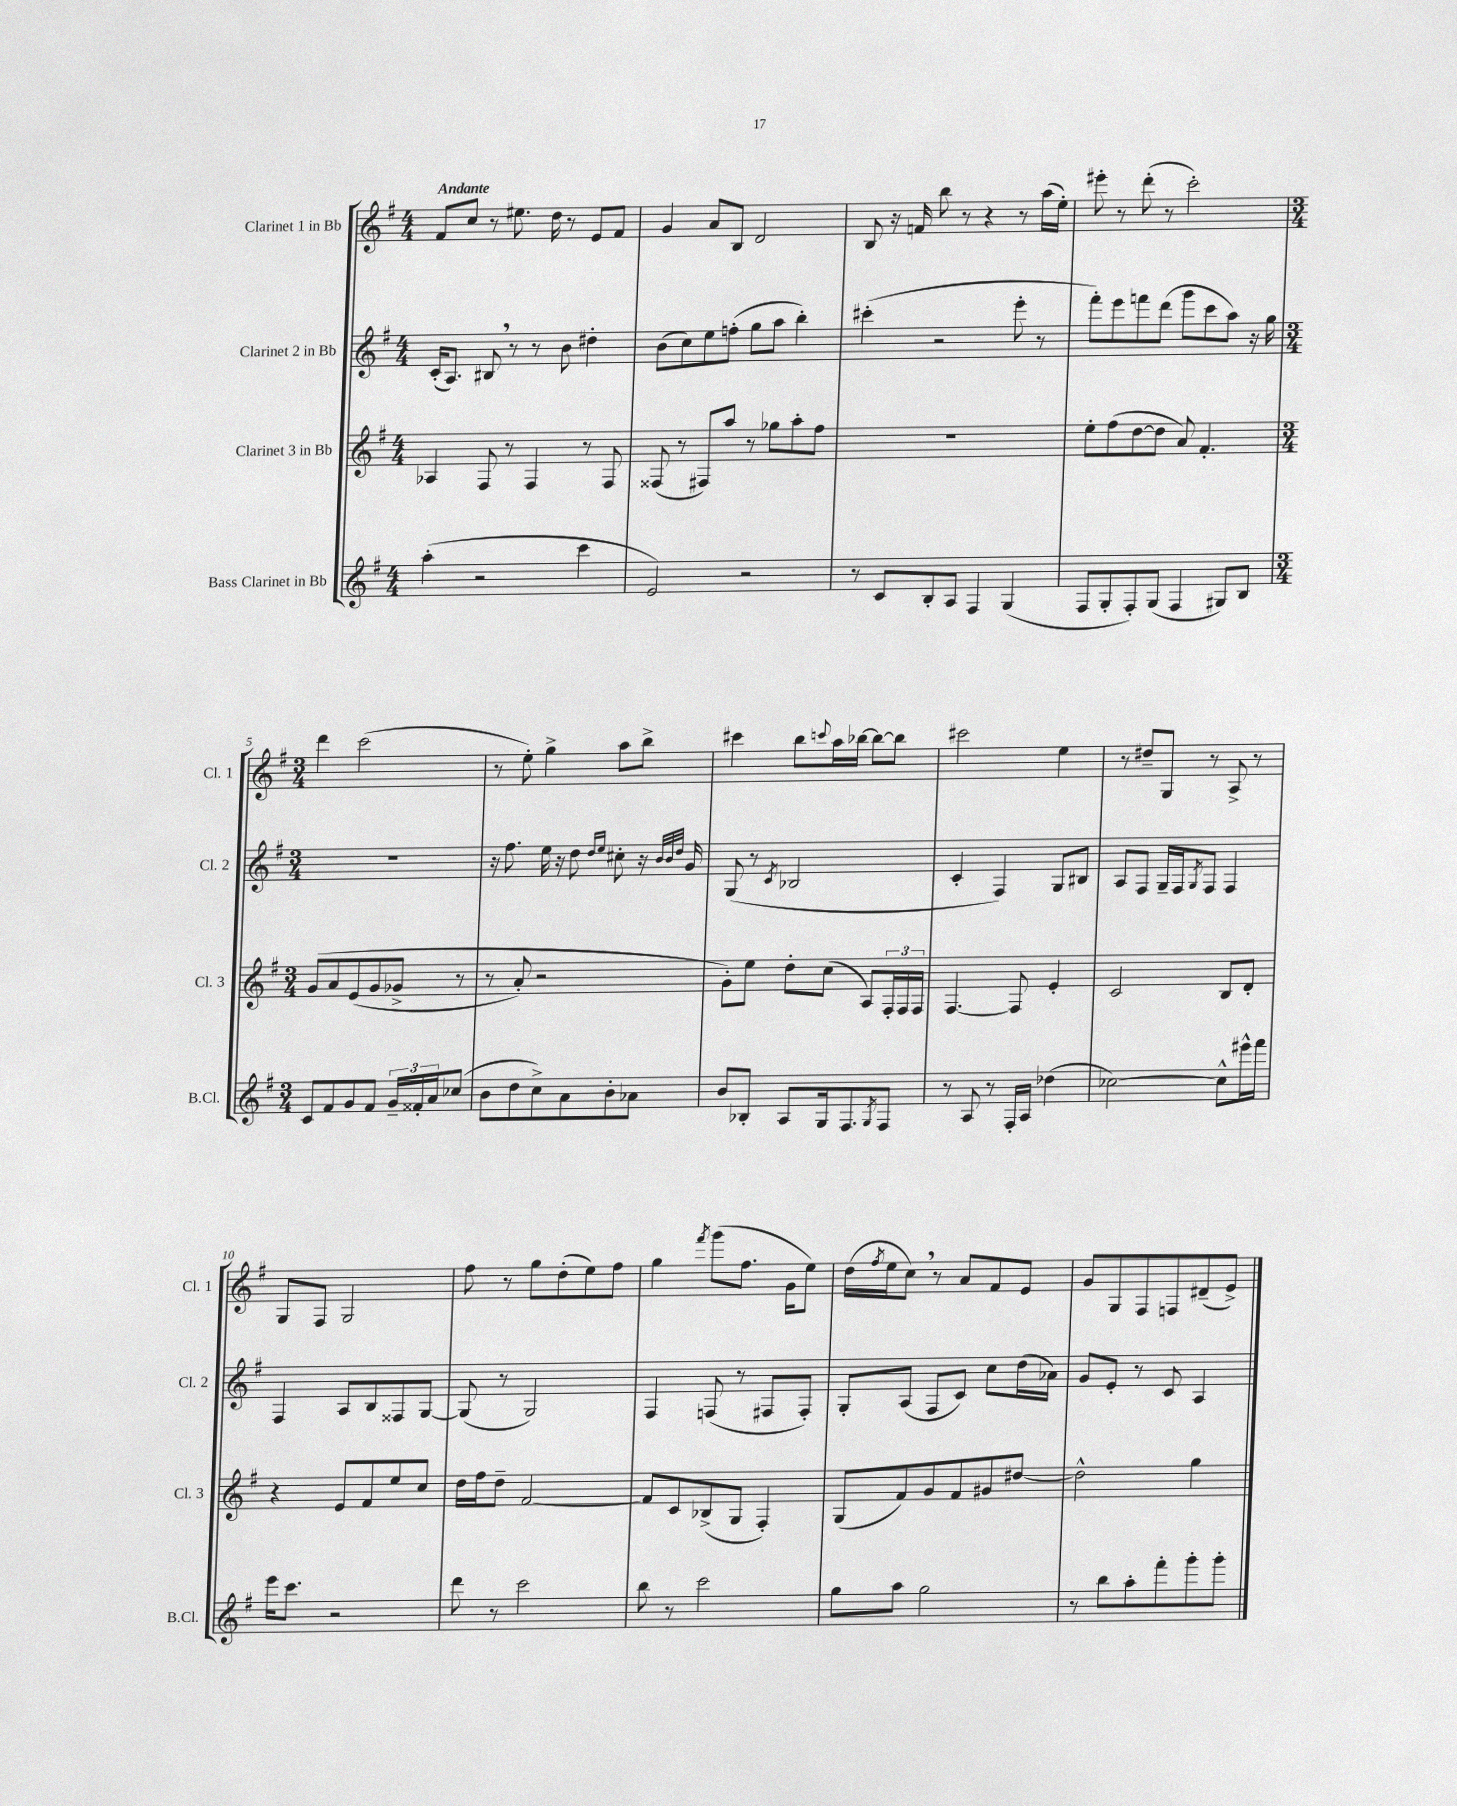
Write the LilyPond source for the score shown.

<<
\new StaffGroup <<
\new Staff = "s0" \with { instrumentName = "Clarinet 1 in Bb" shortInstrumentName = "Cl. 1" } {
    \clef treble \key g \major \numericTimeSignature \time 4/4 \tempo "Andante"
    fis'8 c''8 r8 eis''8. d''16 r8 e'8 fis'8 |
    g'4 a'8 b8 d'2 |
    b8 r16 f'16 b''8 r8 r4 r8 a''16( e''16-.) |
    eis'''8-. r8 d'''8-.( r8 c'''2-.) |
    \numericTimeSignature \time 3/4 d'''4 c'''2( |
    r8 e''8-.) g''4-> a''8 b''8-> |
    cis'''4 b''8 \appoggiatura { c'''8 } a''16 bes''16~ bes''8~ bes''8 |
    cis'''2 e''4 |
    r8 dis''8-- g8 r8 a8-> r8 |
    g8 fis8 g2 |
    fis''8 r8 g''8 d''8-.( e''8) fis''8 |
    g''4 \acciaccatura { fis'''8 } g'''8( fis''8. g'16 e''8) |
    d''16( \acciaccatura { fis''8 } e''16 c''8) \breathe r8 a'8 fis'8 e'8 |
    g'8 g8 fis8 f8 dis'8--( e'8->) \bar "|." |
}
\new Staff = "s1" \with { instrumentName = "Clarinet 2 in Bb" shortInstrumentName = "Cl. 2" } {
    \clef treble \key g \major \numericTimeSignature \time 4/4
    c'16-.( a8.) bis8 \breathe r8 r8 b'8 dis''4-. |
    b'8( c''8) e''8 f''8-.( g''8 a''8 b''4-.) |
    cis'''4-.( r2 e'''8-. r8 |
    fis'''8-.) e'''8 f'''8 d'''8( g'''8 c'''8 a''8) r16 g''16 |
    \numericTimeSignature \time 3/4 R2. |
    r16 fis''8. e''16 r16 d''8 \grace { d''16 e''16 } cis''8-. r16 \grace { b'32 b'32 d''32 } g'16 |
    g8( r8 \acciaccatura { c'8 } bes2 |
    c'4-. fis4) g8 bis8 |
    a8 fis8 g16-- fis16 \acciaccatura { g8 } fis8 fis4 |
    fis4 a8 b8 fisis8 g8~ |
    g8( r8 g2) |
    fis4 f8( r8 fis8 fis8-.) |
    g8-. a8( fis8 c'8) c''8 d''16( aes'16) |
    g'8 e'8-. r8 c'8 a4 \bar "|." |
}
\new Staff = "s2" \with { instrumentName = "Clarinet 3 in Bb" shortInstrumentName = "Cl. 3" } {
    \clef treble \key g \major \numericTimeSignature \time 4/4
    aes4 fis8 r8 fis4 r8 fis8 |
    fisis8( r8 fis8) a''8 r8 ges''8 a''8-. fis''8 |
    R1 |
    e''8-. fis''8( d''8~ d''8 a'8) fis'4.-. |
    \numericTimeSignature \time 3/4 g'8\( a'8 e'8( g'8 ges'8-> r8 |
    r8 a'8-.) r2 |
    g'8-.\) e''8 d''8-. c''8( a8) \tuplet 3/2 { fis16-. fis16 fis16 } |
    fis4.~ fis8 e'4-. |
    c'2 b8 d'8-. |
    r4 e'8 fis'8 e''8 c''8 |
    d''16 fis''16 d''8-- fis'2~ |
    fis'8 c'8 bes8->( g8 fis4-.) |
    g8( fis'8) g'8 fis'8 gis'8 dis''8~ |
    dis''2-^ g''4 \bar "|." |
}
\new Staff = "s3" \with { instrumentName = "Bass Clarinet in Bb" shortInstrumentName = "B.Cl." } {
    \clef treble \key g \major \numericTimeSignature \time 4/4
    a''4-.( r2 c'''4 |
    e'2) r2 |
    r8 c'8 b8-. a8 fis4 g4( |
    fis8 g8-. fis8-.) g8( fis4 gis8) b8 |
    \numericTimeSignature \time 3/4 c'8 fis'8 g'8 fis'8 \tuplet 3/2 { g'16-- fisis'16-. a'16 } ces''8( |
    b'8 d''8 c''8->) a'8 b'8-. aes'8 |
    b'8 bes8-. a8 g16 fis8. \acciaccatura { g8 } fis8 |
    r8 a8 r8 fis16-. a16 des''4( |
    ces''2~) ces''8-^ eis'''16-^ fis'''16 |
    e'''16 c'''8. r2 |
    d'''8 r8 c'''2 |
    b''8 r8 c'''2 |
    g''8 a''8 g''2 |
    r8 b''8 a''8-. fis'''8-. g'''8-. g'''8-. \bar "|." |
}
>>
>>
